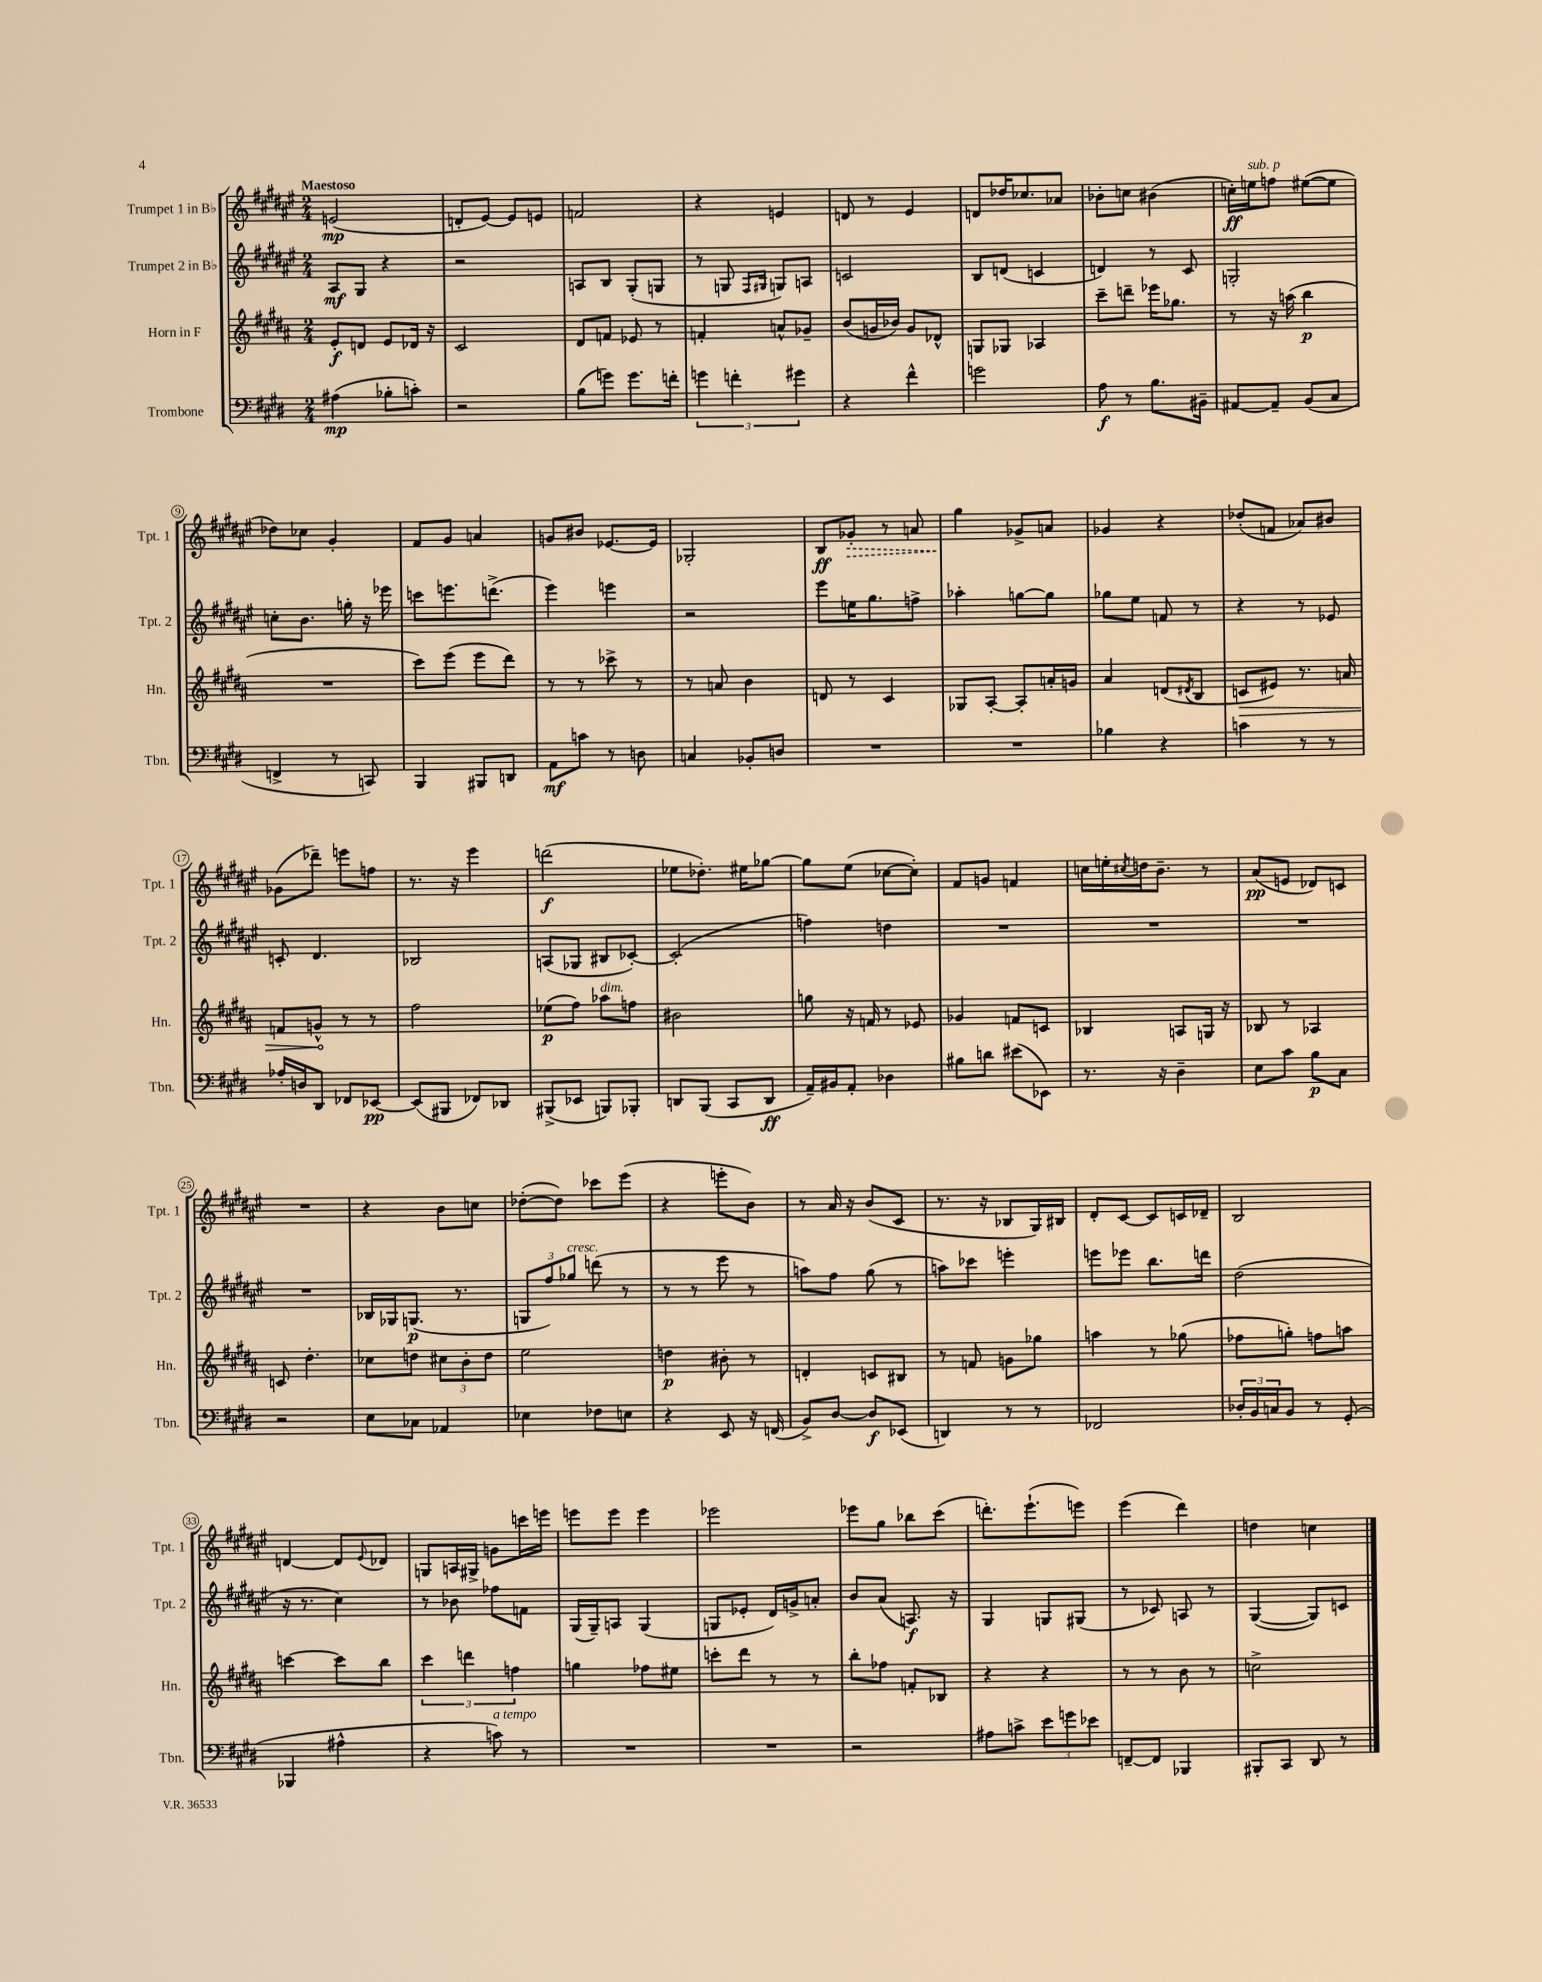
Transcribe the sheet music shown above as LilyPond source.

<<
\new StaffGroup <<
\new Staff = "s0" \with { instrumentName = "Trumpet 1 in Bb" shortInstrumentName = "Tpt. 1" } {
    \clef treble \key fis \major \numericTimeSignature \time 2/4 \tempo "Maestoso"
    e'2\mp( |
    d'8-. eis'8~) eis'8 e'8 |
    f'2 |
    r4 e'4 |
    d'8 r8 eis'4 |
    d'8 des''16 ces''8. aes'8 |
    bes'8-. c''8 bis'4( |
    c''16-.\ff) e''16^\markup { \italic "sub. p" } f''8 eis''8~( eis''8 |
    des''8) ces''8 gis'4-. |
    fis'8 gis'8 a'4 |
    g'8 bis'8 ees'8.~ ees'16 |
    ges2-. |
    b8\ff \once \override Hairpin.style = #'dashed-line ges'8-.\> r8 a'8 |
    gis''4\! ges'8-> a'8 |
    ges'4 r4 |
    des''8-.( f'8 aes'8) bis'8 |
    ges'8( des'''8--) e'''8 f''8 |
    r8. r16 eis'''4 |
    d'''2\f( |
    ees''8 des''8.-.) eis''16 ges''8~ |
    ges''8 eis''8( ces''8~ ces''8-.) |
    fis'8 g'8 f'4 |
    c''16 e''16-. \acciaccatura { cis''8 } d''16 b'8.-- r8 |
    ais'8\pp( e'8 des'8) c'8 |
    R2 |
    r4 b'8 c''8 |
    des''8~-.( des''8) ces'''8 eis'''8( |
    r4 e'''8-. b'8) |
    r8 ais'16 r16 b'8( cis'8 |
    r8. r16 bes8 gis16) bis16 |
    dis'8-. cis'8~ cis'8 c'16 des'16-- |
    b2 |
    d'4~ d'8 \appoggiatura { eis'8 } des'8 |
    g8 a16 gis16-> g'8 c'''16 e'''16 |
    e'''8 e'''8 e'''4 |
    ees'''2 |
    ees'''8 gis''8 bes''8 cis'''8( |
    d'''8.-.) eis'''8.-!( e'''8) |
    eis'''4( dis'''4) |
    d''4 c''4 \bar "|." |
}
\new Staff = "s1" \with { instrumentName = "Trumpet 2 in Bb" shortInstrumentName = "Tpt. 2" } {
    \clef treble \key fis \major \numericTimeSignature \time 2/4
    ais8\mf gis8 r4 |
    r2 |
    a8 b8 gis8-.( g8 |
    r8 g8 \grace { fis16 gis16 } g8) a8 |
    c'2 |
    b8 d'8( c'4 |
    d'4) r8 cis'8 |
    g2-. |
    c''8-. b'8. g''16-. r16 ees'''16 |
    c'''8 e'''8. d'''8.->( |
    eis'''4) e'''4 |
    r2 |
    eis'''8 e''16 gis''8. f''8-> |
    aes''4-. g''8~ g''8 |
    ges''8 eis''8 f'8 r8 |
    r4 r8 ees'8 |
    c'8-. dis'4. |
    bes2 |
    a8( ges8 bis8 ces'8~-.) |
    ces'2-.( |
    f''4) d''4 |
    R2 |
    R2 |
    R2 |
    R2 |
    bes16 ges16 g8.\p( r8. |
    \tuplet 3/2 { g8 fis''8) ges''8^\markup { \italic "cresc." } } d'''8( r8 |
    r8 r8 eis'''8 r8 |
    a''8) fis''8 gis''8( r8 |
    a''8) ces'''8 e'''4-. |
    e'''8 ees'''8 b''8. d'''16 |
    dis''2( |
    r16 r8. cis''4) |
    r8 bes'8 fes''8 f'8 |
    gis16( gis16--) a8 gis4( |
    g8 ees'8-. dis'16) g'16-> a'8-. |
    b'8 ais'8( a8.\f) r16 |
    gis4 g8 gis8( |
    r8 ces'8) a8 r8 |
    gis4~( gis8) c'8 \bar "|." |
}
\new Staff = "s2" \with { instrumentName = "Horn in F" shortInstrumentName = "Hn." } {
    \clef treble \key b \major \numericTimeSignature \time 2/4
    e'8-.\f d'8 e'8 des'16 r16 |
    cis'2 |
    dis'8 f'8 ees'8 r8 |
    f'4-. a'8-^ ges'8-- |
    b'8( g'16 bes'16) g'8 des'8-^ |
    g8 ges8 aes4 |
    cis'''8-- d'''8-- ees'''16 ges''8. |
    r8 r16 a''16( b''4\p |
    R2 |
    cis'''8) e'''8( e'''8 dis'''8) |
    r8 r8 ces'''8-> r8 |
    r8 a'8 b'4 |
    d'8 r8 cis'4 |
    ges8 ais8~-. ais8-. a'16-. g'16 |
    ais'4 d'8( \acciaccatura { dis'8 } b8 |
    \once \override Hairpin.circled-tip = ##t c'8\> eis'8) r8. a'16 |
    f'8 g'8-^\! r8 r8 |
    fis''2 |
    ees''8\p( fis''8) aes''8^\markup { \italic "dim." } f''8 |
    bis'2 |
    g''8 r16 f'16 r8 ees'8 |
    ges'4 f'8 c'8 |
    bes4 a8 g16 r16 |
    bes8 r8 aes4 |
    c'8 dis''4.-. |
    ces''8 d''8 \tuplet 3/2 { cis''8 b'8-. d''8 } |
    e''2 |
    d''4\p bis'8-. r8 |
    d'4-. c'8 bis8 |
    r8 f'8 g'8 ges''8 |
    a''4 r8 ges''8( |
    fes''8 g''8-.) f''8 a''8 |
    c'''4~ c'''8 b''8 |
    \tuplet 3/2 { cis'''4 d'''4 f''4 } |
    g''4 fes''8 eis''8 |
    c'''8-. dis'''8 r8 r8 |
    b''8-. fes''8 f'8-. bes8 |
    r4 r4 |
    r8 r8 b'8 r8 |
    c''2-> \bar "|." |
}
\new Staff = "s3" \with { instrumentName = "Trombone" shortInstrumentName = "Tbn." } {
    \clef bass \key e \major \numericTimeSignature \time 2/4
    ais4\mp( bes8-. c'8-.) |
    r2 |
    b8( g'8) g'8. f'16-. |
    \tuplet 3/2 { g'4 f'4-. gis'4 } |
    r4 fis'4-^ |
    g'2 |
    a8\f r8 b8. bis,16-- |
    ais,8~ ais,8-- b,8( cis8 |
    f,4-> r8 c,8) |
    b,,4 bis,,8 d,8 |
    a,8\mf c'8 r8 d8 |
    c4 bes,8-. d8 |
    R2 |
    R2 |
    bes4 r4 |
    c'4 r8 r8 |
    aes16-. d16 dis,8 fes,8 ees,8~\pp |
    ees,8( bis,,8 fes,8) des,8 |
    bis,,8->( ees,8 b,,8) bes,,8-. |
    d,8 b,,8( cis,8 d,8\ff |
    a,16--) bis,16 a,8-. des4 |
    bis8 d'8 eis'8( ees,8) |
    r8. r16 dis4-- |
    e8 cis'8 b8\p cis8 |
    r2 |
    e8 ces8 aes,4 |
    ees4 fes8 e8 |
    r4 e,8 r16 f,16( |
    b,8->) dis8~ dis8\f ees,8( |
    d,4) r8 r8 |
    fes,2 |
    \tuplet 3/2 { des16-. b,16 c16 } b,8 r8 gis,8-.( |
    bes,,4 ais4-^ |
    r4 c'8^\markup { \italic "a tempo" }) r8 |
    R2 |
    R2 |
    r2 |
    ais8 c'8-> \tuplet 3/2 { e'8 g'8 ees'8 } |
    f,8~-- f,8 bes,,4 |
    bis,,8-. cis,8 dis,8 r8 \bar "|." |
}
>>
>>
\layout { \context { \Score \override BarNumber.stencil = #(make-stencil-circler 0.1 0.3 ly:text-interface::print) } }
